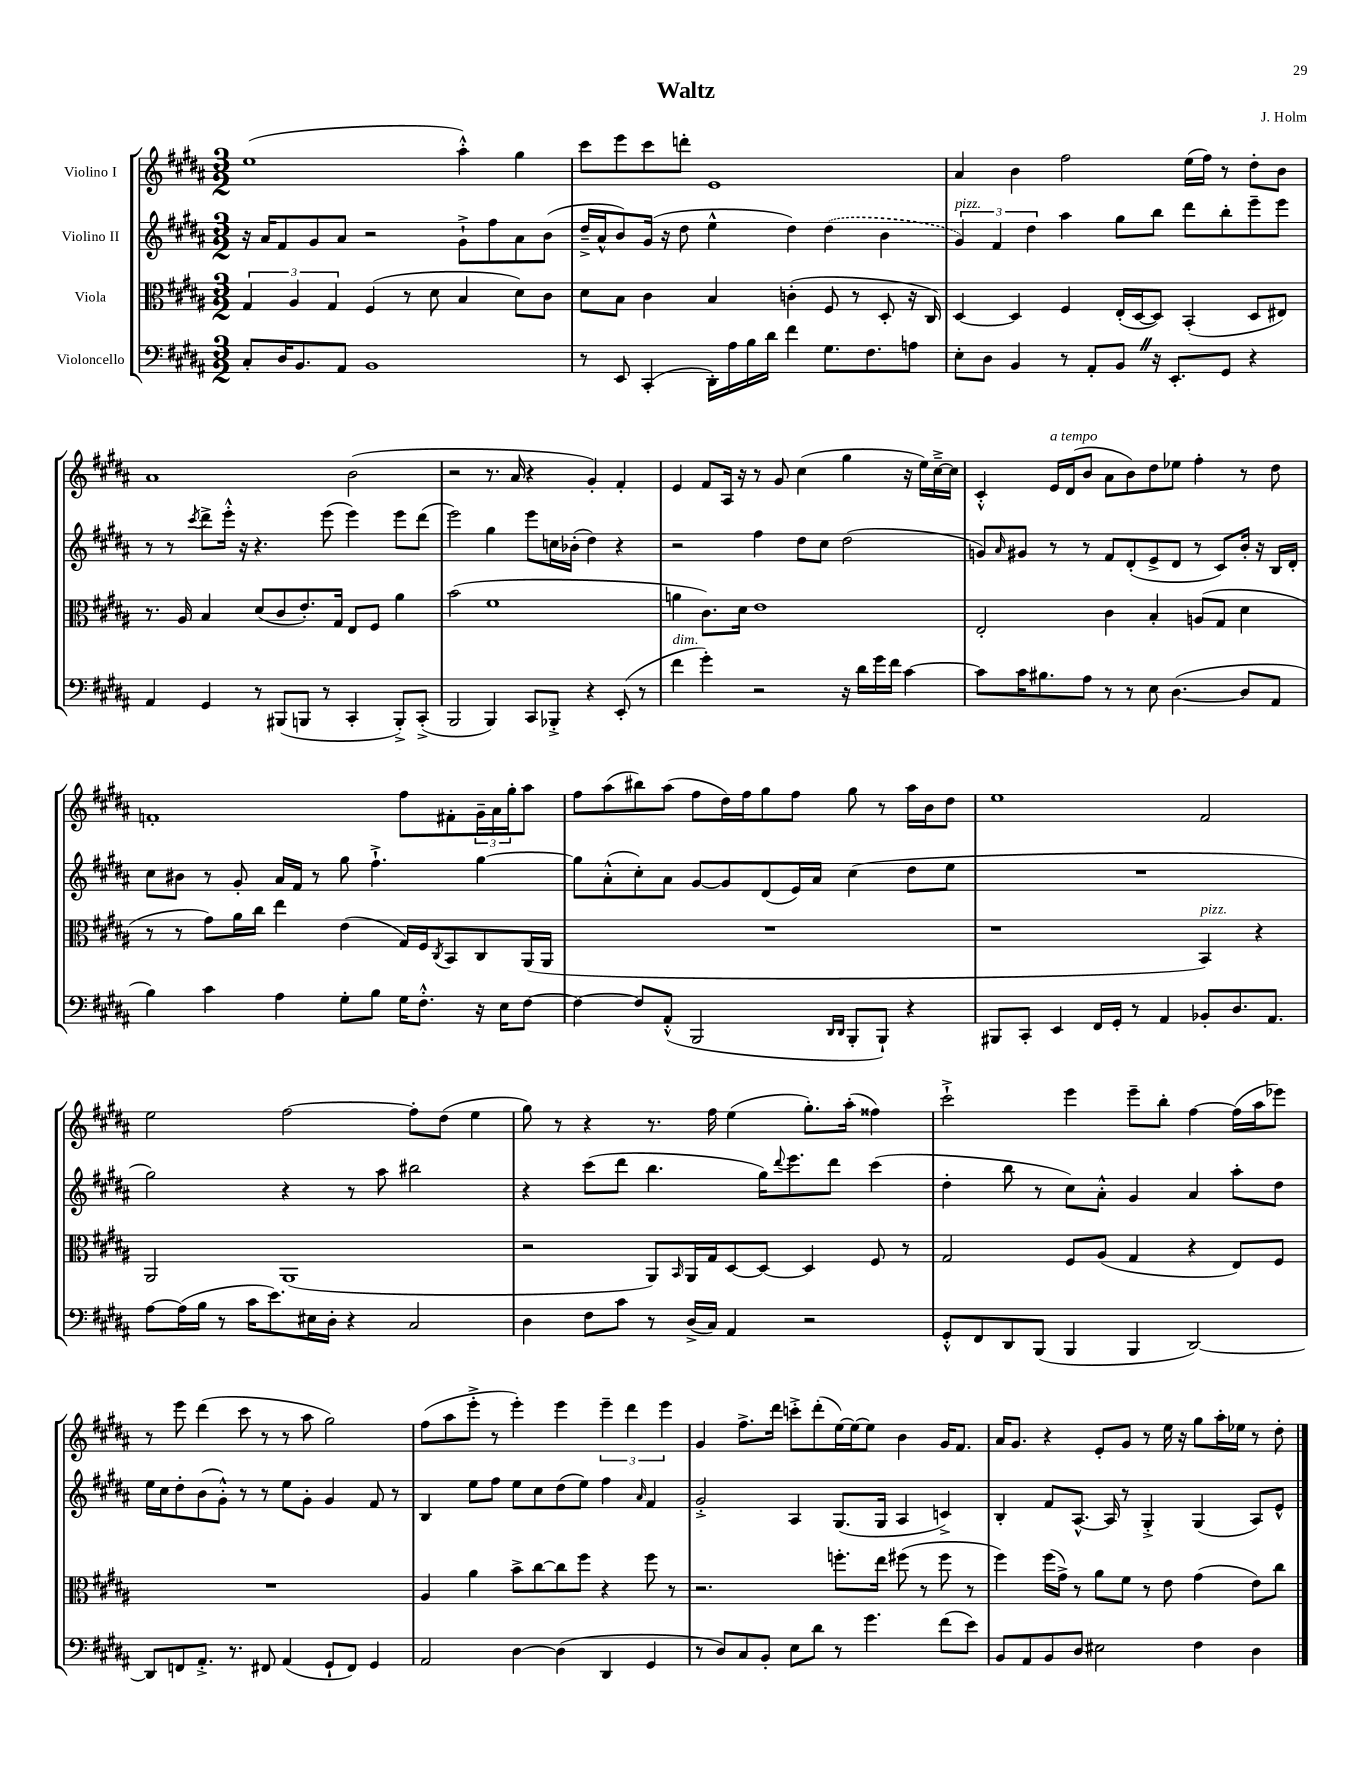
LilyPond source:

\header { title = "Waltz" composer = "J. Holm" }
<<
\new StaffGroup <<
\new Staff = "s0" \with { instrumentName = "Violino I" } {
    \clef treble \key b \major \numericTimeSignature \time 3/2
    e''1( ais''4-.-^) gis''4 |
    cis'''8 e'''8 cis'''8 d'''8-. e'1 |
    ais'4 b'4 fis''2 e''16( fis''16) r8 dis''8-. b'8 |
    ais'1 b'2( |
    r2 r8. ais'16 r4 gis'4-.) fis'4-. |
    e'4 fis'8 ais16 r16 r8 gis'8 cis''4( gis''4 r16 e''16) cis''16~---> cis''16 |
    cis'4-.-^ e'16^\markup { \italic "a tempo" } dis'16( b'8 ais'8 b'8) dis''8 ees''8 fis''4-. r8 dis''8 |
    f'1-. fis''8 fis'8-. \tuplet 3/2 { gis'16-- ais'16 gis''16-. } ais''8 |
    fis''8 ais''8( bis''8) ais''8( fis''8 dis''16) fis''16 gis''8 fis''8 gis''8 r8 ais''16 b'16 dis''8 |
    e''1 fis'2 |
    e''2 fis''2~ fis''8-. dis''8( e''4 |
    gis''8) r8 r4 r8. fis''16 e''4( gis''8.-.) ais''16-.( fisis''4) |
    cis'''2-!-> e'''4 e'''8-- b''8-. fis''4~ fis''16( ais''16 ees'''8) |
    r8 e'''8 dis'''4( cis'''8 r8 r8 ais''8 gis''2) |
    fis''8( ais''8 e'''8-.-> r8 e'''4-.) e'''4 \tuplet 3/2 { e'''4-- dis'''4 e'''4 } |
    gis'4 fis''8.-> dis'''16 c'''8-.-> dis'''8-.( e''16~) e''16~ e''8 b'4 gis'16 fis'8. |
    ais'16 gis'8. r4 e'8-. gis'8 r8 e''16 r16 gis''8 ais''16-. ees''16 r8 dis''8-. \bar "|." |
}
\new Staff = "s1" \with { instrumentName = "Violino II" } {
    \clef treble \key b \major \numericTimeSignature \time 3/2
    r16 ais'16 fis'8 gis'8 ais'8 r2 gis'8-!-> fis''8 ais'8 b'8( |
    dis''16---> ais'16-^ b'8) gis'16( r16 dis''8 e''4-^ dis''4) \once \slurDashed dis''4( b'4 |
    \tuplet 3/2 { gis'4^\markup { \italic "pizz." }) fis'4 dis''4 } ais''4 gis''8 b''8 dis'''8 b''8-. e'''8-- e'''8 |
    r8 r8 \acciaccatura { cis'''8 } dis'''8-> e'''16-.-^ r16 r4. e'''8( e'''4) e'''8 dis'''8( |
    e'''2) gis''4 e'''8 c''16 bes'16-.( dis''4) r4 |
    r2 fis''4 dis''8 cis''8 dis''2( |
    g'8) \grace { ais'16 } gis'8 r8 r8 fis'8 dis'8-.( e'8-> dis'8 r8 cis'8) b'16-. r16 b16 dis'16-. |
    cis''8 bis'8 r8 gis'8-. ais'16 fis'16 r8 gis''8 fis''4.-!-> gis''4~ |
    gis''8 ais'8-.-^( cis''8-.) ais'8 gis'8~ gis'8 dis'8( e'16) ais'16 cis''4( dis''8 e''8 |
    R1. |
    gis''2) r4 r8 ais''8 bis''2 |
    r4 cis'''8( dis'''8 b''4. gis''16) \appoggiatura { dis'''8 } e'''8. dis'''8 cis'''4( |
    dis''4-. b''8 r8 cis''8) ais'8-.-^ gis'4 ais'4 ais''8-. dis''8 |
    e''16 cis''16 dis''8-. b'8( gis'8-.-^) r8 r8 e''8 gis'8-. gis'4 fis'8 r8 |
    b4 e''8 fis''8 e''8 cis''8 dis''8( e''8) fis''4 \grace { ais'16 } fis'4 |
    gis'2-.-> ais4 gis8.( gis16 ais4 c'4->) |
    b4-. fis'8 ais8.~-^ ais16 r8 gis4-.-> gis4( ais8) e'8-^ \bar "|." |
}
\new Staff = "s2" \with { instrumentName = "Viola" } {
    \clef alto \key b \major \numericTimeSignature \time 3/2
    \tuplet 3/2 { gis4 ais4 gis4 } fis4( r8 dis'8 b4 dis'8) cis'8 |
    dis'8 b8 cis'4 b4 c'4-.( fis8 r8 dis8-. r16 cis16) |
    dis4~ dis4 fis4 e16-.( dis16~ dis8) b,4-.( dis8 eis8) |
    r8. ais16 b4 dis'8( cis'8 e'8.-.) gis16 e8 fis8 ais'4 |
    b'2( fis'1 |
    a'4 cis'8.) dis'16 e'1 |
    e2-. cis'4 b4-. a8( gis8 dis'4 |
    r8 r8 gis'8) ais'16 cis''16 e''4 e'4( gis16) fis16 \acciaccatura { cis8 } b,8 cis8 ais,16( ais,16 |
    R1. |
    r1 b,4^\markup { \italic "pizz." }) r4 |
    ais,2 ais,1( |
    r2 ais,8) \grace { b,16 } ais,16 gis16 dis8~ dis8~ dis4 fis8 r8 |
    gis2 fis8 ais8( gis4 r4 e8) fis8 |
    R1. |
    ais4 ais'4 b'8-> cis''8~ cis''8 fis''8 r4 fis''8 r8 |
    r2. f''8.-. e''16 fis''8( r8 fis''8 r8 |
    fis''4) fis''16( gis'16->) r8 ais'8 fis'8 r8 e'8 gis'4( e'8) cis''8 \bar "|." |
}
\new Staff = "s3" \with { instrumentName = "Violoncello" } {
    \clef bass \key b \major \numericTimeSignature \time 3/2
    cis8-. dis16 b,8. ais,8 b,1 |
    r8 e,8 cis,4-.( dis,16-.) ais16 b16 dis'16 fis'4 gis8. fis8. a8 |
    e8-. dis8 b,4 r8 ais,8-. b,8 \once \override BreathingSign.text = \markup { \musicglyph "scripts.caesura.straight" } \breathe r16 e,8.-. gis,8 r4 |
    ais,4 gis,4 r8 bis,,8( b,,8 r8 cis,4-. b,,8-.->) cis,8-.->( |
    b,,2 b,,4) cis,8 bes,,8-.-> r4 e,8-.( r8 |
    fis'4^\markup { \italic "dim." } gis'4-.) r2 r16 dis'16 gis'16 fis'16 cis'4~ |
    cis'8 cis'16 bis8. ais8 r8 r8 e8 dis4.~( dis8 ais,8 |
    b4) cis'4 ais4 gis8-. b8 gis16 fis8.-.-^ r16 e16 fis8~ |
    fis4~ fis8 ais,8-.-^( b,,2 \grace { dis,16 dis,16 } b,,8-. b,,8-!) r4 |
    bis,,8 cis,8-. e,4 fis,16 gis,16-. r8 ais,4 bes,8-. dis8. ais,8. |
    ais8~ ais16( b16 r8 cis'16 e'8.) eis16 dis16-. r4 cis2 |
    dis4 fis8 cis'8 r8 dis16->( cis16) ais,4 r2 |
    gis,8-.-^ fis,8 dis,8 b,,8( b,,4 b,,4 dis,2~) |
    dis,8 f,8 ais,8.-.-> r8. fis,8 ais,4( gis,8-! fis,8) gis,4 |
    ais,2 dis4~ dis4( dis,4 gis,4 |
    r8 dis8) cis8 b,8-. e8 dis'8 r8 gis'4. fis'8( e'8) |
    b,8 ais,8 b,8 dis8 eis2 fis4 dis4 \bar "|." |
}
>>
>>
\layout { \context { \Score \remove "Bar_number_engraver" } }
